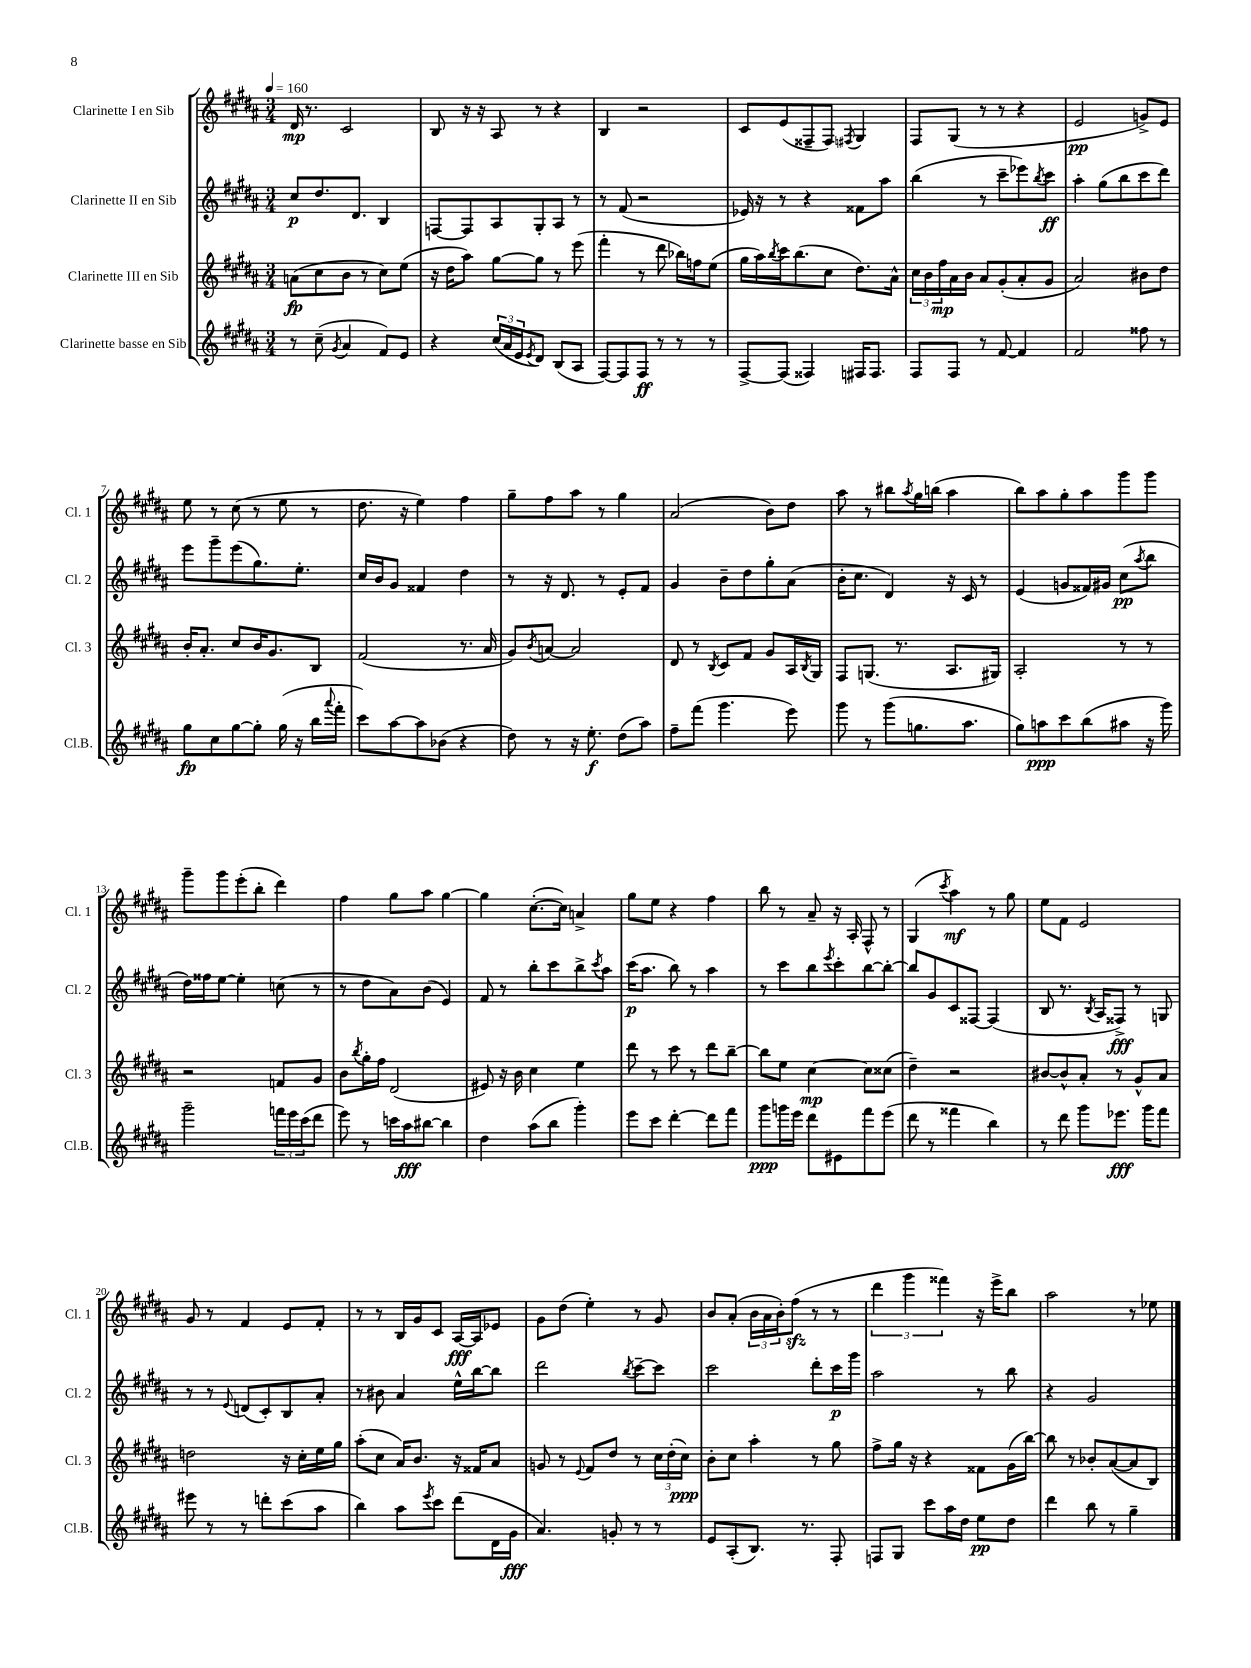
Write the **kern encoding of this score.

**kern	**dynam	**kern	**dynam	**kern	**dynam	**kern	**dynam
*part4	*part4	*part3	*part3	*part2	*part2	*part1	*part1
*staff4	*staff4	*staff3	*staff3	*staff2	*staff2	*staff1	*staff1
*I"Clarinette basse en Sib	*	*I"Clarinette III en Sib	*	*I"Clarinette II en Sib	*	*I"Clarinette I en Sib	*
*I'Cl.B.	*	*I'Cl. 3	*	*I'Cl. 2	*	*I'Cl. 1	*
*clefG2	*	*clefG2	*	*clefG2	*	*clefG2	*
*k[f#c#g#d#a#]	*	*k[f#c#g#d#a#]	*	*k[f#c#g#d#a#]	*	*k[f#c#g#d#a#]	*
*M3/4	*	*M3/4	*	*M3/4	*	*M3/4	*
*MM160	*	*MM160	*	*MM160	*	*MM160	*
=1	=1	=1	=1	=1	=1	=1	=1
8r	.	(8an\L	fp	8cc#/L	p	16d#/	mp
.	.	.	.	.	.	8.r	.
(8cc#~\	.	8cc#\	.	8.dd#/	.	.	.
8qg#/	.	.	.	.	.	.	.
4a#/	.	8b\J	.	.	.	2c#/	.
.	.	.	.	8.d#/J	.	.	.
.	.	8r	.	.	.	.	.
8f#/L)	.	8cc#\L)	.	4B/	.	.	.
8e/J	.	(8ee\J	.	.	.	.	.
=2	=2	=2	=2	=2	=2	=2	=2
4r	.	16r	.	[8Fn/L	.	8B/	.
.	.	16dd#\KL	.	.	.	.	.
.	.	8aa#\J)	.	8F/]	.	16r	.
.	.	.	.	.	.	16r	.
(24cc#/LL	.	[8gg#\L	.	8A#/	.	8A#/	.
24a#/	.	.	.	.	.	.	.
24e/J	.	.	.	.	.	.	.
8qe/	.	.	.	.	.	.	.
8d#/J)	.	8gg#\J]	.	8G#'/	.	8r	.
(8B/L	.	8r	.	8A#/J	.	4r	.
8A#/J	.	(8eee\	.	8r	.	.	.
=3	=3	=3	=3	=3	=3	=3	=3
[8F#/L)	.	4fff#'\	.	8r	.	4B/	.
8F#/]	.	.	.	(8f#/	.	.	.
8F#/J	ff	8r	.	2r	.	2r	.
8r	.	8ddd#\	.	.	.	.	.
8r	.	16bb-X\LL)	.	.	.	.	.
.	.	16ffn\J	.	.	.	.	.
8r	.	(8ee\J	.	.	.	.	.
=4	=4	=4	=4	=4	=4	=4	=4
[8F#^/L	.	16gg#\LL	.	16e-X/)	.	8c#/L	.
.	.	16aa#\)	.	16r	.	.	.
.	.	8qbb/	.	.	.	.	.
(8F#/J]	.	16ccc#\J	.	8r	.	(8e/	.
.	.	(8.bb\	.	.	.	.	.
4F##X/)	.	.	.	4r	.	8F##X~/	.
.	.	8cc#\J	.	.	.	8F##/J)	.
.	.	.	.	.	.	8qF#X/	.
16F#X/KL	.	8.dd#\L)	.	8f##X\L	.	4G#/	.
8.F#/J	.	.	.	.	.	.	.
.	.	.	.	8aa#\J	.	.	.
.	.	16a#^^\Jk	.	.	.	.	.
=5	=5	=5	=5	=5	=5	=5	=5
8F#/L	.	24cc#\LL	.	(4bb\	.	8F#/L	.
.	.	24b\	.	.	.	.	.
.	.	24ff#\	mp	.	.	.	.
8F#/J	.	16a#\	.	.	.	(8G#/J	.
.	.	16b\JJ	.	.	.	.	.
8r	.	8a#/L	.	8r	.	8r	.
[8f#/	.	(8g#'/	.	8ccc#~\L	.	8r	.
4f#/]	.	8a#'/	.	8eee-X\)	.	4r	.
.	.	.	.	8qbb/	.	.	.
.	.	8g#/J	.	8ccc#\J	ff	.	.
=6	=6	=6	=6	=6	=6	=6	=6
2f#/	.	2a#/)	.	4aa#'\	.	2e/	pp
.	.	.	.	(8gg#\L	.	.	.
.	.	.	.	8bb\	.	.	.
8ff##X\	.	8b#X\L	.	8ccc#\	.	8gn^/L)	.
8r	.	8dd#\J	.	8ddd#\J)	.	8e/J	.
!!LO:LB:g=z
=7	=7	=7	=7	=7	=7	=7	=7
8gg#\L	fp	16b'/KL	.	8eee\L	.	8ee\	.
.	.	8.a#'/J	.	.	.	.	.
8cc#\	.	.	.	8ggg#~\	.	8r	.
[8gg#\	.	8cc#/L	.	(8eee\	.	(8cc#\	.
8gg#'\J]	.	16b/K	.	8.gg#\)	.	8r	.
.	.	8.g#/	.	.	.	.	.
(16gg#\	.	.	.	.	.	8ee\	.
16r	.	.	.	8.ee'\J	.	.	.
16bb\LL	.	8B/J	.	.	.	8r	.
8qqaaa#/	.	.	.	.	.	.	.
16fff#'\JJ	.	.	.	.	.	.	.
=8	=8	=8	=8	=8	=8	=8	=8
8ccc#\L)	.	(2f#/	.	16cc#/LL	.	8.dd#\	.
.	.	.	.	16b/J	.	.	.
[8aa#\	.	.	.	8g#/J	.	.	.
.	.	.	.	.	.	16r	.
8aa#\]	.	.	.	4f##X/	.	4ee\)	.
(8b-X\J	.	.	.	.	.	.	.
4r	.	8.r	.	4dd#\	.	4ff#\	.
.	.	16a#/	.	.	.	.	.
=9	=9	=9	=9	=9	=9	=9	=9
8dd#\)	.	8g#/L)	.	8r	.	8gg#~\L	.
.	.	8qb/	.	.	.	.	.
8r	.	[8an/J	.	16r	.	8ff#\	.
.	.	.	.	8.d#/	.	.	.
16r	.	2a/]	.	.	.	8aa#\J	.
8.ee'\	f	.	.	.	.	.	.
.	.	.	.	8r	.	8r	.
(8dd#\L	.	.	.	8e'/L	.	4gg#\	.
8aa#\J)	.	.	.	8f#/J	.	.	.
=10	=10	=10	=10	=10	=10	=10	=10
8ff#~\L	.	8d#/	.	4g#/	.	(2a#/	.
(8fff#\J	.	8r	.	.	.	.	.
.	.	8qB/	.	.	.	.	.
4.ggg#\	.	8c#/L	.	8b~\L	.	.	.
.	.	8f#/J	.	8dd#\	.	.	.
.	.	8g#/L	.	8gg#'\	.	8b\L)	.
8eee\)	.	16A#/L	.	(8a#\J	.	8dd#\J	.
.	.	8qB/	.	.	.	.	.
.	.	16G#/JJ	.	.	.	.	.
=11	=11	=11	=11	=11	=11	=11	=11
8ggg#\	.	8F#/L	.	16b'\KL	.	8aa#\	.
.	.	.	.	8.cc#\J	.	.	.
8r	.	(8.Gn/J	.	.	.	8r	.
(8ggg#\L	.	.	.	4d#/)	.	8bb#X\L	.
.	.	8.r	.	.	.	.	.
.	.	.	.	.	.	8qaa#/	.
8.ggn\	.	.	.	.	.	16gg#\L	.
.	.	.	.	.	.	(16bbn\JJ	.
.	.	8.A#/L	.	16r	.	4aa#\	.
8.aa#\J	.	.	.	16c#/	.	.	.
.	.	.	.	8r	.	.	.
.	.	16G#X/Jk)	.	.	.	.	.
=12	=12	=12	=12	=12	=12	=12	=12
8gg#\L)	.	2A#'/	.	(4e/	.	8bb\L)	.
8aan\	ppp	.	.	.	.	8aa#\	.
8ccc#\	.	.	.	8gn/L	.	8gg#'\	.
(8bb\	.	.	.	16f##X/L)	.	8aa#\	.
.	.	.	.	16g#X/JJ	.	.	.
8aa#X\J	.	8r	.	(8cc#\L	pp	8ggg#\	.
.	.	.	.	8qaa#/	.	.	.
16r	.	8r	.	8bb\J	.	8ggg#\J	.
16ggg#\)	.	.	.	.	.	.	.
!!LO:LB:g=z
=13	=13	=13	=13	=13	=13	=13	=13
2ggg#~\	.	2r	.	16dd#\LL)	.	8ggg#~\L	.
.	.	.	.	16ff##X\J	.	.	.
.	.	.	.	[8ee\J	.	8ggg#\	.
.	.	.	.	4ee'\]	.	(8eee'\	.
.	.	.	.	.	.	8bb'\J	.
24fffn\LL	.	8fn/L	.	(8ccn\	.	4ddd#\)	.
24eee\	.	.	.	.	.	.	.
(24ccc#\J	.	.	.	.	.	.	.
8ddd#\J	.	8g#/J	.	8r	.	.	.
=14	=14	=14	=14	=14	=14	=14	=14
8eee\)	.	8b\L	.	8r	.	4ff#\	.
.	.	8qbb/	.	.	.	.	.
8r	.	16gg#'\L	.	8dd#\L	.	.	.
.	.	16ff#\JJ	.	.	.	.	.
16cccn\LL	.	(2d#/	.	8a#\)	.	8gg#\L	.
16aa#\J	fff	.	.	.	.	.	.
[8bb#X\J	.	.	.	(8b\J	.	8aa#\J	.
4bb#\]	.	.	.	4e/)	.	[4gg#\	.
=15	=15	=15	=15	=15	=15	=15	=15
4dd#\	.	8e#X/)	.	8f#/	.	4gg#\]	.
.	.	16r	.	8r	.	.	.
.	.	16b\	.	.	.	.	.
(8aa#\L	.	4cc#\	.	8bb'\L	.	([8.cc#'\L	.
8bb\J	.	.	.	8ccc#\	.	.	.
.	.	.	.	.	.	16cc#\Jk])	.
4ggg#'\)	.	4ee\	.	8bb^\	.	4an^/	.
.	.	.	.	8qccc#/	.	.	.
.	.	.	.	8aa#\J	.	.	.
=16	=16	=16	=16	=16	=16	=16	=16
8eee\L	.	8ddd#\	.	(16ccc#\KL	p	8gg#\L	.
.	.	.	.	8.aa#\J	.	.	.
8ccc#\J	.	8r	.	.	.	8ee\J	.
[4ddd#'\	.	8ccc#\	.	8bb\)	.	4r	.
.	.	8r	.	8r	.	.	.
8ddd#\L]	.	8ddd#\L	.	4aa#\	.	4ff#\	.
8fff#\J	.	[8bb~\J	.	.	.	.	.
=17	=17	=17	=17	=17	=17	=17	=17
8ggg#\L	ppp	8bb\L]	.	8r	.	8bb\	.
16gggn\L	.	8ee\J	.	8ccc#\L	.	8r	.
16eee\JJ	.	.	.	.	.	.	.
8ddd#\L	.	[4cc#\	mp	8bb\	.	8a#~/	.
.	.	.	.	8qeee/	.	.	.
8e#X\	.	.	.	8ccc#'\	.	16r	.
.	.	.	.	.	.	16A#'/	.
8fff#\	.	8cc#\L]	.	[8bb\	.	8F#^^/	.
(8eee\J	.	(8cc##X\J	.	8bb'\J_	.	8r	.
=18	=18	=18	=18	=18	=18	=18	=18
8ddd#\	.	4dd#~\)	.	8bb/L]	.	(4G#/	.
8r	.	.	.	8g#/	.	.	.
.	.	.	.	.	.	8qccc#/	.
4fff##X\	.	2r	.	8c#/	.	4aa#\)	mf
.	.	.	.	[8F##X/J	.	.	.
4bb\)	.	.	.	(4F##/]	.	8r	.
.	.	.	.	.	.	8gg#\	.
=19	=19	=19	=19	=19	=19	=19	=19
8r	.	[8b#X/L	.	8B/	.	8ee\L	.
8ddd#\	.	8b#^^/]	.	8.r	.	8f#\J	.
8ggg#\L	.	8a#'/J	.	.	.	2e/	.
.	.	.	.	8qB/	.	.	.
.	.	.	.	16A#/KL	.	.	.
8.eee-X\J	fff	8r	.	8F##X^/J)	fff	.	.
.	.	8g#^^/L	.	8r	.	.	.
16ggg#\KL	.	.	.	.	.	.	.
8fff#\J	.	8a#/J	.	8Gn/	.	.	.
!!LO:LB:g=z
=20	=20	=20	=20	=20	=20	=20	=20
8eee#X\	.	2ddn\	.	8r	.	8g#/	.
8r	.	.	.	8r	.	8r	.
.	.	.	.	8qqe/	.	.	.
8r	.	.	.	(8dn/L	.	4f#/	.
8dddn'\L	.	.	.	8c#'/)	.	.	.
(8ccc#\	.	16r	.	8B/	.	8e/L	.
.	.	16cc#'\LL	.	.	.	.	.
8aa#\J	.	16ee\	.	8a#'/J	.	8f#'/J	.
.	.	16gg#\JJ	.	.	.	.	.
=21	=21	=21	=21	=21	=21	=21	=21
4bb\)	.	(8aa#'\L	.	8r	.	8r	.
.	.	8cc#\J	.	8b#X\	.	8r	.
8aa#\L	.	16a#/KL)	.	4a#/	.	16B/LL	.
.	.	8.b/J	.	.	.	16g#/J	.
8qeee/	.	.	.	.	.	.	.
8ccc#\J	.	.	.	.	.	8c#/J	.
(8ddd#\L	.	16r	.	16ee^^\LL	.	[16A#/LL	fff
.	.	16f##X/KL	.	[16bb\J	.	16A#/J]	.
16d#\L	.	8a#/J	.	8bb\J]	.	8e-X/J	.
16g#\JJ	fff	.	.	.	.	.	.
=22	=22	=22	=22	=22	=22	=22	=22
4.a#/)	.	8gn/	.	2ddd#\	.	8g#\L	.
.	.	8r	.	.	.	(8dd#\J	.
.	.	8qqe/	.	.	.	.	.
.	.	8f#/L	.	.	.	4ee'\)	.
8gn'/	.	8dd#/J	.	.	.	.	.
.	.	.	.	8qbb/	.	.	.
8r	.	8r	.	[8ccc#~\L	.	8r	.
8r	.	24cc#\LL	.	8ccc#\J]	.	8g#/	.
.	.	(24dd#'\	.	.	.	.	.
.	.	24cc#\JJ)	ppp	.	.	.	.
=23	=23	=23	=23	=23	=23	=23	=23
8e/L	.	8b'\L	.	2ccc#\	.	8b/L	.
(8A#'/	.	8cc#\J	.	.	.	(8a#'/J	.
8.B/J)	.	4aa#'\	.	.	.	24b\LL	.
.	.	.	.	.	.	24a#\	.
.	.	.	.	.	.	24b'\J)	.
.	.	.	.	.	.	(8ff#zz\J	.
8.r	.	.	.	.	.	.	.
.	.	8r	.	8ddd#'\L	.	8r	.
8F#'/	.	8gg#\	.	16ccc#\L	p	8r	.
.	.	.	.	16ggg#\JJ	.	.	.
=24	=24	=24	=24	=24	=24	=24	=24
8Fn/L	.	8ff#^\L	.	2aa#\	.	6ddd#\	.
8G#/J	.	16gg#\Jk	.	.	.	.	.
.	.	.	.	.	.	6ggg#\	.
.	.	16r	.	.	.	.	.
8ccc#\L	.	4r	.	.	.	.	.
.	.	.	.	.	.	6fff##X\)	.
16aa#\L	.	.	.	.	.	.	.
16dd#\JJ	.	.	.	.	.	.	.
8ee\L	pp	8f##X\L	.	8r	.	16r	.
.	.	.	.	.	.	16eee^\KL	.
8dd#\J	.	(16g#\L	.	8bb\	.	8bb\J	.
.	.	[16bb\JJ)	.	.	.	.	.
=25	=25	=25	=25	=25	=25	=25	=25
4ddd#\	.	8bb\]	.	4r	.	2aa#\	.
.	.	8r	.	.	.	.	.
8bb\	.	8b-X'/L	.	2g#/	.	.	.
8r	.	([8a#/	.	.	.	.	.
4gg#~\	.	8a#/]	.	.	.	8r	.
.	.	8B/J)	.	.	.	8ee-X\	.
==	==	==	==	==	==	==	==
*-	*-	*-	*-	*-	*-	*-	*-
